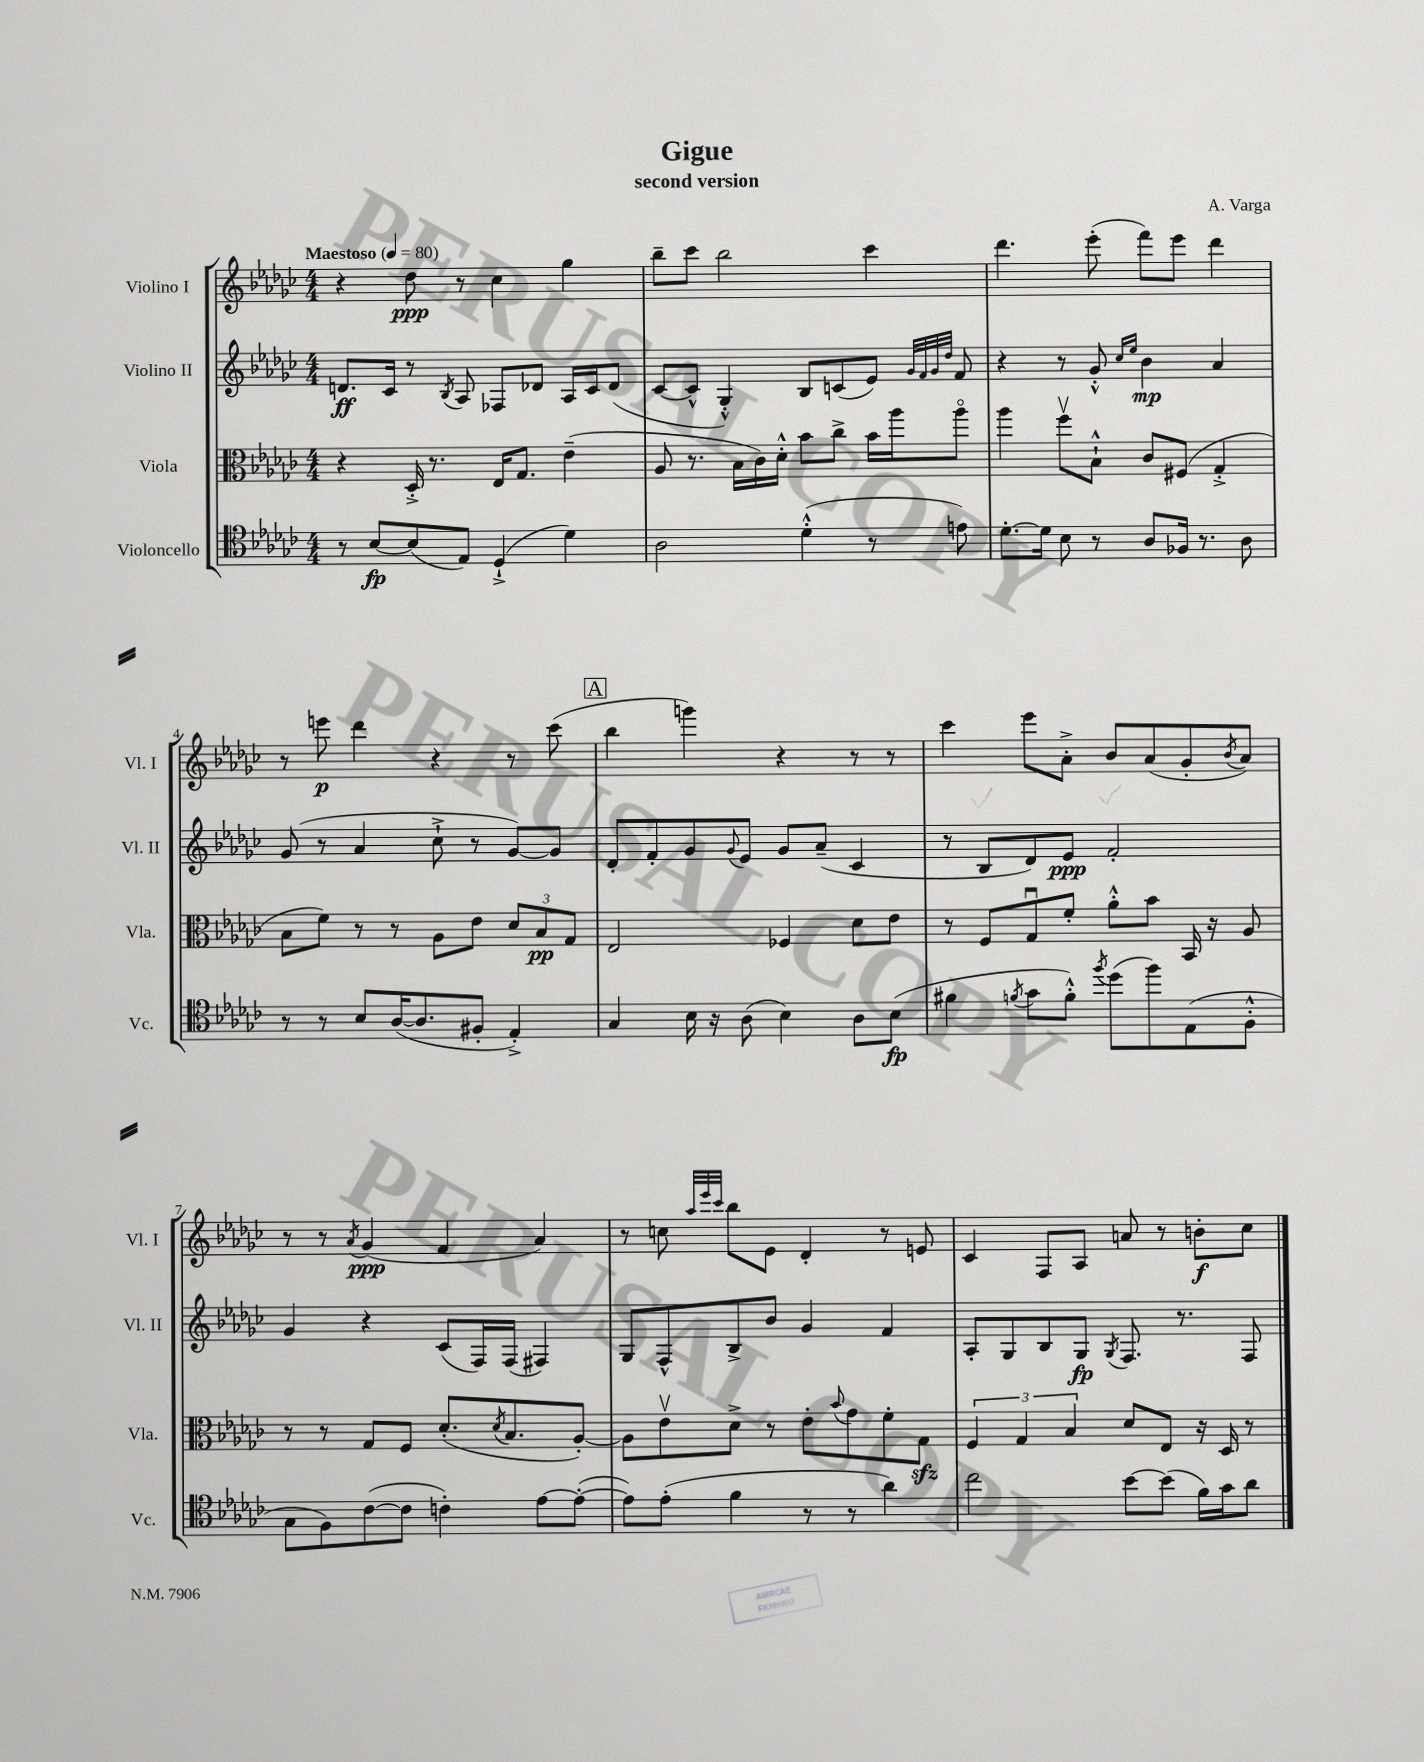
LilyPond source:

\header { title = "Gigue" composer = "A. Varga" subtitle = "second version" }
<<
\new StaffGroup <<
\new Staff = "s0" \with { instrumentName = "Violino I" shortInstrumentName = "Vl. I" } {
    \clef treble \key ges \major \numericTimeSignature \time 4/4 \tempo "Maestoso" 4 = 80
    r4 des''8\ppp r8 ces''4 ges''4 |
    bes''8-- ces'''8 bes''2 ces'''4 |
    des'''4. ees'''8-.( f'''8) ees'''8 des'''4 |
    r8 e'''8\p des'''4 r4 r8 ces'''8( |
    \mark \markup { \box "A" } bes''4 g'''4) r4 r8 r8 |
    ces'''4 ees'''8 aes'8-.-> bes'8 aes'8( ges'8-. \acciaccatura { bes'8 } aes'8) |
    r8 r8 \acciaccatura { aes'8 } ges'4\ppp( f'4 aes'4) |
    r8 c''8 \grace { aes''32 ees'''32 ces'''32 } bes''8 ees'8 des'4-. r8 e'8 |
    ces'4 f8 aes8 a'8 r8 b'8-.\f ces''8 \bar "|." |
}
\new Staff = "s1" \with { instrumentName = "Violino II" shortInstrumentName = "Vl. II" } {
    \clef treble \key ges \major \numericTimeSignature \time 4/4
    d'8.\ff ces'16 r8 \acciaccatura { bes8 } aes8 fes8 des'8 aes16 ces'16 des'8( |
    ces'8~ ces'8-^ ges4-.-^) bes8 c'8( ees'8) \grace { ges'32 f'32 ges'32 des''32 } f'8 |
    r4 r8 ges'8-.-^ \grace { ces''16 ees''16 } bes'4\mp aes'4 |
    ges'8( r8 aes'4 ces''8-!-> r8 ges'8~) ges'8 |
    \mark \markup { \box "A" } des'8-. f'8-. ges'8 \appoggiatura { ges'8 } ees'8 ges'8 aes'8--( ces'4 |
    r8 bes8 des'8) ees'8\ppp f'2-. |
    ges'4 r4 ces'8( f16) f16( fis4) |
    ges8 f8-^ bes8-> bes'8 ges'4 f'4 |
    aes8-. ges8 bes8 ges8\fp \acciaccatura { ges8 } f8. r8. f8 \bar "|." |
}
\new Staff = "s2" \with { instrumentName = "Viola" shortInstrumentName = "Vla." } {
    \clef alto \key ges \major \numericTimeSignature \time 4/4
    r4 des16-.-> r8. ees16 ges8. ees'4--( |
    aes8 r8. bes16 ces'16) des'16-.-^ bes'8 ces''8-> bes'16 aes''16 aes''8\flageolet |
    aes''4 f''8\upbow bes8-!-^ ces'8 fis8( ges4-.-> |
    bes8 f'8) r8 r8 aes8 ees'8 \tuplet 3/2 { des'8 bes8\pp ges8 } |
    \mark \markup { \box "A" } ees2 fes4 des'8 ees'8 |
    r8 f8 ges8\downbow f'8-. aes'8-.-^ bes'8 bes,16 r16 aes8 |
    r8 r8 ges8 f8 des'8.-.( \acciaccatura { des'8 } bes8. aes8~-.) |
    aes8 ees'8\upbow des'8-> r8 ees'8-. \appoggiatura { bes'8 } ges'8 f'8-. ges8\sfz |
    \tuplet 3/2 { f4 ges4 bes4 } des'8 ees8 r16 des16 r8 \bar "|." |
}
\new Staff = "s3" \with { instrumentName = "Violoncello" shortInstrumentName = "Vc." } {
    \clef tenor \key ges \major \numericTimeSignature \time 4/4
    r8 bes8~\fp bes8( ees8) des4-!->( des'4) |
    aes2 des'4-.-^( r8 e'8) |
    des'8.~-. des'16 bes8 r8 aes8 fes16 r8. aes8 |
    r8 r8 bes8 aes16~( aes8. fis8-. ees4-.->) |
    \mark \markup { \box "A" } ges4 bes16 r16 aes8( bes4) aes8 bes8\fp( |
    fis'4 \acciaccatura { f'8 } ges'8 f'8-.-^) \acciaccatura { f''8 } des''8( f''8) ees8( f8-.-^ |
    ges8 f8) ces'8~( ces'8 c'4-.) ees'8~ ees'8~-.( |
    ees'8) ees'8-.( f'4 r8 r8 aes'4) |
    ces''2 bes'8~ bes'8( f'16) ges'16 aes'8 \bar "|." |
}
>>
>>
